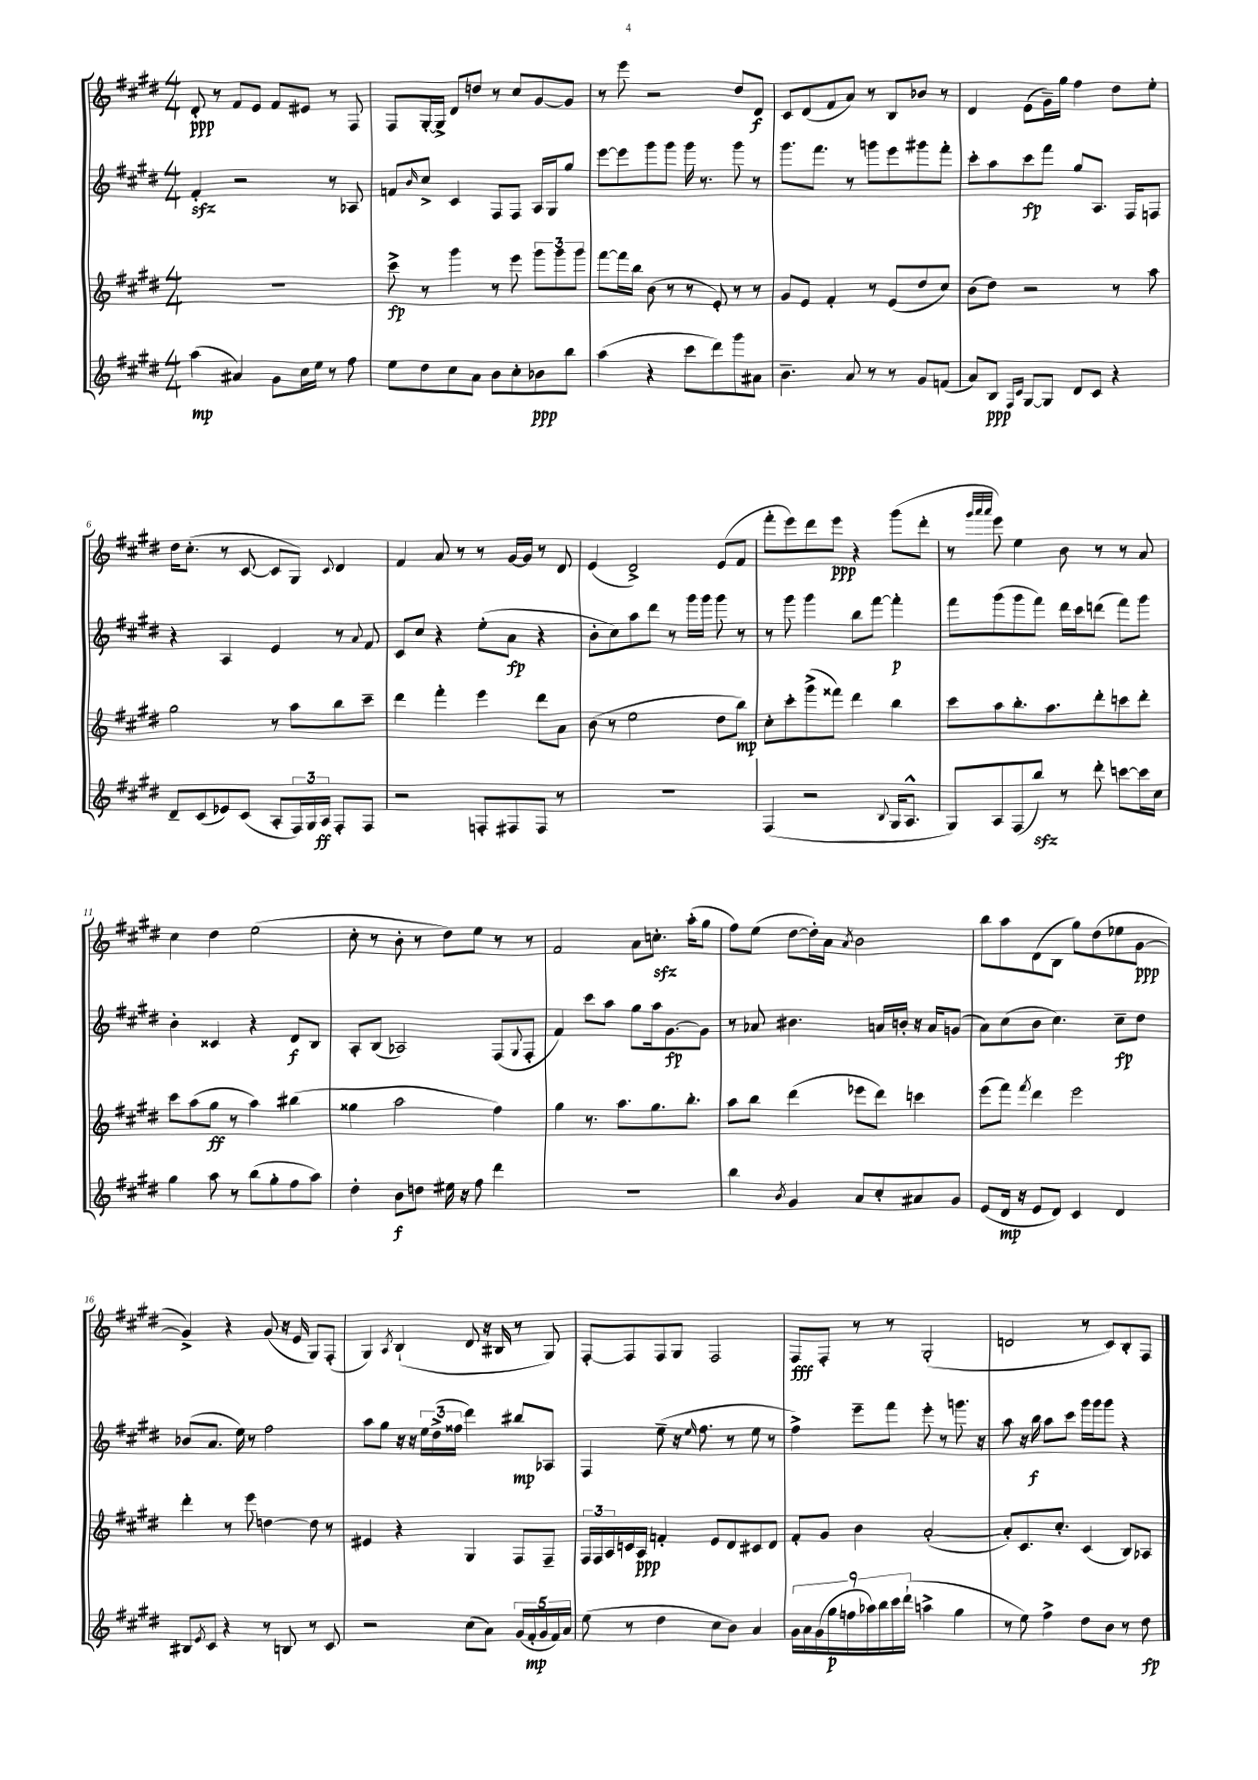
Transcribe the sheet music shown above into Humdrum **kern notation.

**kern	**kern	**kern	**kern
*staff4	*staff3	*staff2	*staff1
*clefG2	*clefG2	*clefG2	*clefG2
*k[f#c#g#d#]	*k[f#c#g#d#]	*k[f#c#g#d#]	*k[f#c#g#d#]
*M4/4	*M4/4	*M4/4	*M4/4
(4aa	1r	4f#'	8d#'
.	.	.	8r
4a#)	.	2r	8f#
.	.	.	8e
8g#	.	.	8f#
16cc#	.	.	8e#
16ee	.	.	.
8r	.	8r	8r
8ff#	.	8A-	8F#
=	=	=	=
8ee	8ccc#^	8f	8F#
.	.	16qqb	.
8dd#	8r	8cc#^	[16G#'
.	.	.	16G#^]
8cc#	4ggg#	4c#	8d#
8a	.	.	8dd
8b	8r	8F#	8r
8cc#'	8eee	8F#	8cc#
8b-	12ggg#	16A	[8g#
.	.	16G#	.
.	12ggg#	.	.
8bb	.	8gg#	8g#]
.	12ggg#	.	.
=	=	=	=
(4aa	[8fff#	[8eee	8r
.	16fff#]	8eee]	8eee
.	16bb	.	.
4r	(8b	8ggg#	2r
.	8r	8ggg#	.
8ccc#	8r	16ggg#	.
.	.	8.r	.
8ddd#)	8e')	.	.
8ggg#	8r	8ggg#	8dd#
8a#	8r	8r	8d#
=	=	=	=
4.b~	8g#	8.ggg#	8c#
.	8e	.	(8d#
.	.	8.fff#	.
.	4f#'	.	8f#
8a	.	8r	8a)
8r	8r	8ggg	8r
8r	(8e	8eee	8B
8g#	8dd#	8ggg#	8b-
(8f	8cc#)	8fff#'	8r
=	=	=	=
8a)	(8b	8ccc#'	4d#
8B	8dd#)	8aa	.
16qqF#	.	.	.
16qqc#	.	.	.
[8G#	2r	8ccc#	(8e
8G#]	.	8fff#	16g#~)
.	.	.	16gg#
8d#	.	8gg#	4ff#
8c#	.	8.A	.
4r	8r	.	8dd#
.	.	16F#	.
.	8aa	8F	8ee'
=	=	=	=
8d#~	2gg#	4r	16dd#
.	.	.	(8.cc#'
(8c#	.	.	.
8e-)	.	4A	8r
(8c#	.	.	[8c#
8A'	8r	4e	8c#]
24F#)	8aa	.	8G#)
24G#	.	.	.
24A	.	.	.
.	.	.	8qqc#
8F#'	8bb	8r	4d#
.	.	8qqa	.
8F#	8ccc#~	8f#	.
=	=	=	=
2r	4ddd#	8c#	4f#
.	.	8cc#	.
.	4fff#'	4r	8a
.	.	.	8r
8F'	4eee	(8ee'	8r
8F#	.	8a	[16g#
.	.	.	16g#]
8F#	8ddd#	4r	8r
8r	8a	.	8d#
=	=	=	=
1r	(8b	8b'	(4e
.	8r	8cc#)	.
.	2ee	8aa	2d#^)
.	.	8ddd#	.
.	.	8r	.
.	.	16ggg#	.
.	.	16ggg#	.
.	8dd#	8ggg#	(8e
.	8bb)	8r	8f#
=	=	=	=
(4F#	8cc#'	8r	8fff#'
.	8ccc#'	8ggg#	8eee)
2r	(8ggg#^	4ggg#	8ddd#
.	8fff##)	.	8eee
.	4ddd#	8bb	4r
.	.	[8fff#	.
8qqB	.	.	.
16G#	4bb	4fff#']	(8ggg#
8.A^^	.	.	.
.	.	.	8ddd#'
=	=	=	=
8G#)	8ccc#	8fff#	8r
.	.	.	32qqggg#
.	.	.	32qqaaa
.	.	.	32qqaaa
8A	8aa	(8ggg#	8eee)
(8F#	8.bb'	8ggg#	4ee
8bb)	.	8fff#)	.
.	8.aa	.	.
8r	.	16ddd#	8b
.	.	16ccc#	.
8ddd#'	8ddd#'	(8ddd	8r
[8ccc	8ccc	8fff#)	8r
16ccc]	8ddd#'	8ggg#	8a
16cc#	.	.	.
=	=	=	=
4gg#	8ccc#	4b'	4cc#
.	(8aa	.	.
8aa	8gg#	4c##	4dd#
8r	8r	.	.
(8bb	4aa)	4r	(2ee
8gg#'	.	.	.
8ff#	(4bb#	8d#	.
8aa)	.	8B	.
=	=	=	=
4dd#'	4gg##	8A'	8cc#'
.	.	(8B	8r
8b	2aa	2A-)	8b'
8dd	.	.	8r
16ee#	.	.	8dd#)
16r	.	.	.
8ff#	.	.	8ee
4ddd#	4ff#)	(8F#	8r
.	.	8qqG#	.
.	.	8F#'	8r
=	=	=	=
1r	4gg#	4f#)	2f#
.	8.r	8ccc#	.
.	.	8aa	.
.	8.aa	.	.
.	.	8gg#	8a
.	8.gg#	16aa	8.cc'
.	.	[8.g#	.
.	8.bb'	.	(16aa'
.	.	8g#]	8gg#
=	=	=	=
4bb	8aa	8r	8ff#)
.	8bb	8a-	(8ee
8qb	.	.	.
4g#	(4ddd#	4.b#	[8dd#
.	.	.	16dd#'])
.	.	.	16a
.	.	.	8qa
8a	8eee-	.	2b
8cc#'	8ddd#)	16a	.
.	.	16b'	.
8a#	4ccc	16r	.
.	.	16a	.
8g#	.	(8g	.
=	=	=	=
(8e	(8eee	8a)	8bb
16d#	8fff#)	(8cc#	8aa
16r	.	.	.
.	8qfff#	.	.
8e	4ddd#	8b	(8d#
8d#)	.	4.cc#)	8B
4c#	2eee	.	8gg#)
.	.	.	(8dd#
4d#	.	8cc#~	8ee-
.	.	8dd#	[8g#
=	=	=	=
8B#	4ddd#'	(8b-	4g#^])
8qe	.	.	.
8c#	.	8.a	.
4r	8r	.	4r
.	.	16ee)	.
.	8eee	8r	.
8r	[4dd	2ff#	(8g#
8B	.	.	16r
.	.	.	16e
8r	8dd]	.	8G#)
8c#	8r	.	(8F#'
=	=	=	=
2r	4e#	8aa	4G#)
.	.	8gg#	.
.	.	.	8qA
.	4r	16r	(4B`
.	.	16r	.
.	.	24ee	.
.	.	(24dd#^	.
.	.	24ff##	.
(8cc#	4G#	4ddd#)	8d#
8a)	.	.	16r
.	.	.	16B#
(20g#	8F#	8bb#	8r
20f#'	.	.	.
20g#	.	.	.
.	8F#~	8A-	8G#)
20f#)	.	.	.
20a	.	.	.
=	=	=	=
(8ee	24F#	4F#	[8F#'
.	24F#	.	.
.	24A	.	.
8r	16c	.	8F#]
.	16A	.	.
4dd#	4f'	(8ee~	8F#
.	.	16r	8G#
.	.	16qqee	.
.	.	8.ff#	.
8cc#	8e	.	2F#
8b)	8d#	8r	.
4a	8c#	8ee	.
.	8d#	8r	.
=	=	=	=
18g#	8f#'	4ff#^)	8F#
18a	.	.	.
(18g#	.	.	.
.	8g#	.	8F#'
18gg#	.	.	.
18ff	.	.	.
.	4b	8eee~	8r
18aa-)	.	.	.
18bb	.	.	.
.	.	8fff#	8r
18ccc#	.	.	.
(18ddd#`	.	.	.
4aa^	([2a'	8eee'	(2G#'
.	.	8r	.
4gg#	.	8.ggg	.
.	.	16r	.
=	=	=	=
8r	8a'])	8aa	2d
8ee)	8.c#	16r	.
.	.	16bb	.
4ff#^	.	8aa	.
.	8.cc#'	.	.
.	.	8ccc#	.
8dd#	(4c#	16ggg#	8r
.	.	16ggg#	.
8b	.	8ggg#	8c#)
8r	8B)	4r	8B'
8dd#	8A-	.	8F#
==	==	==	==
*-	*-	*-	*-
